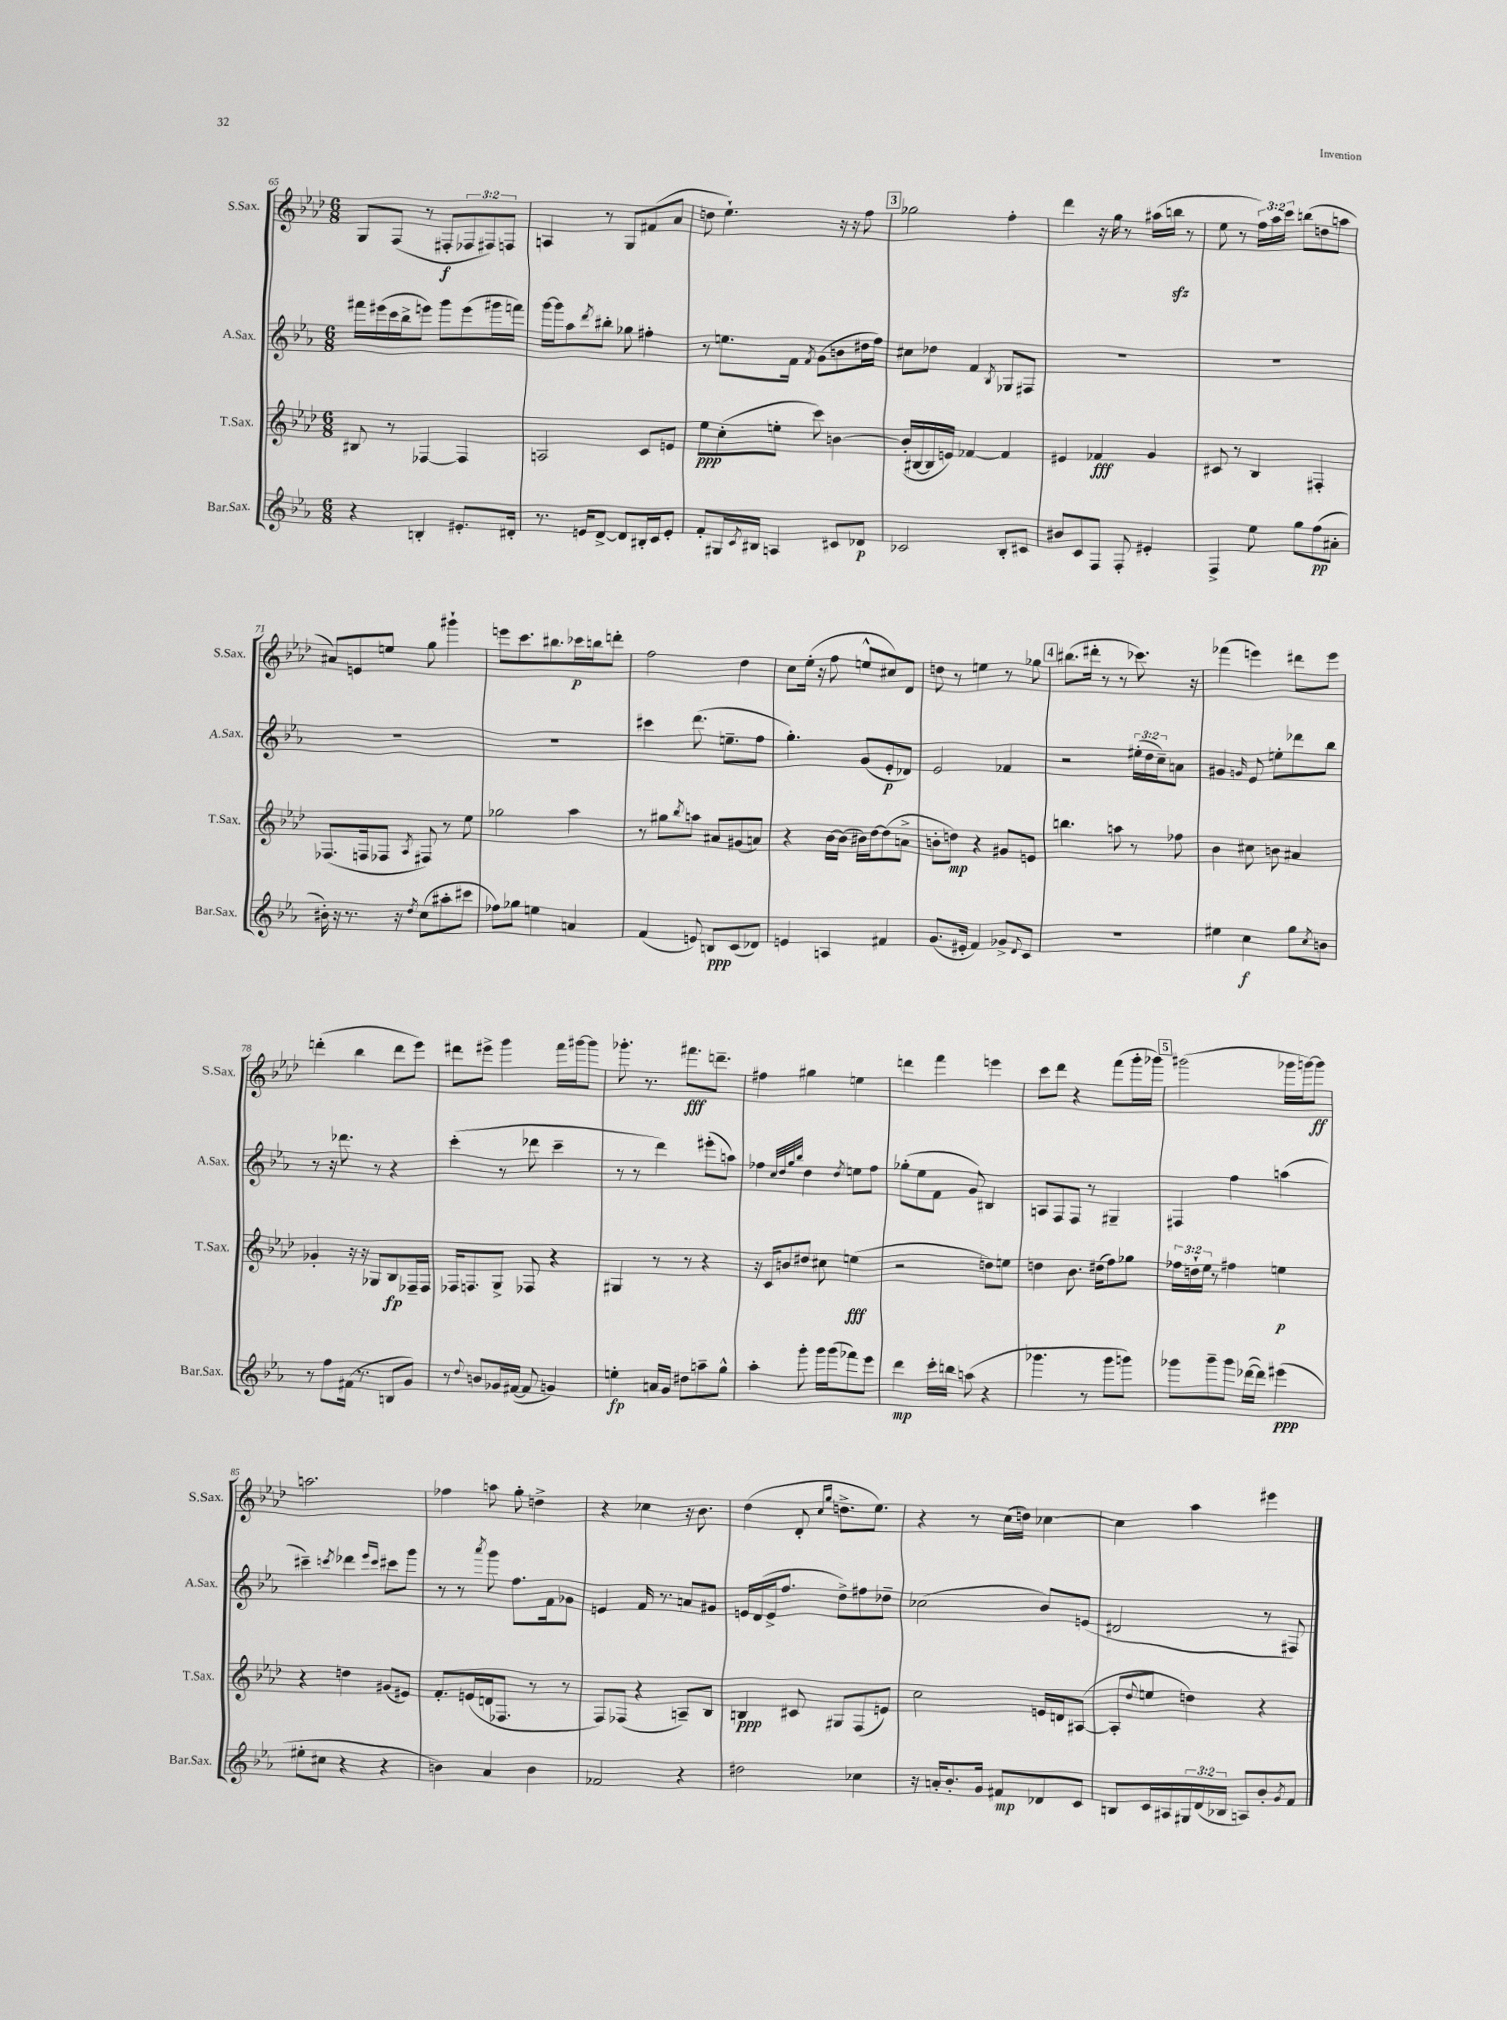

**kern	**kern	**kern	**kern
*staff4	*staff3	*staff2	*staff1
*clefG2	*clefG2	*clefG2	*clefG2
*k[b-e-a-]	*k[b-e-a-d-]	*k[b-e-a-]	*k[b-e-a-d-]
*M6/8	*M6/8	*M6/8	*M6/8
4r	8B#	16fff#	8G
.	.	(16eee#	.
.	8r	16ccc	(8F
.	.	16bb-^	.
4B'	[4F-	8eee)	8r
.	.	8ggg	8F#'
8.e#'	4F-]	(8eee	12F-
.	.	.	12F#)
.	.	16ggg#	.
.	.	.	12F
16d#'	.	16fff)	.
=	=	=	=
8.r	2A	[16ggg	4A
.	.	16ggg]	.
.	.	8aa-	.
16e	.	.	.
.	.	8qddd	.
[8d^	.	8bb#'	8r
8d]	.	8gg-	8G
16B#'	8c	4ff#'	(8f#
16c	.	.	.
8e'	8e	.	8a-
=	=	=	=
8f'	8ee-	8r	8dd
16G#	(8cc'	8.ee	4.ee-`)
8qc	.	.	.
16B#	.	.	.
4A	8ee'	.	.
.	.	16f	.
.	.	8qf	.
.	8ccc)	(8g	.
8c#	[4b	8b	16r
.	.	.	16r
8d-	.	16dd#	8ff
.	.	16ff)	.
=	=	=	=
2c-	(16b']	8cc#	2gg-
.	[16B#	.	.
.	16B#]	8dd-	.
.	16e)	.	.
.	[4f-	4f	.
.	.	8qB-	.
8B-'	4f-]	8G-	4ff'
8c#	.	8F#	.
=	=	=	=
8b#	4e#	2.r	4ddd-
8c	.	.	.
8F	4f-	.	16r
.	.	.	16gg
8F'	.	.	8r
4e#'	4g	.	(16aa#
.	.	.	16bb
.	.	.	8r
=	=	=	=
4F^	8c#	2.r	8ee-
.	8r	.	8r
8ee-	4B-	.	24ff)
.	.	.	24aa-
.	.	.	24ccc
8gg	.	.	(8bb
(8ff	4F#'	.	8dd
8a#'	.	.	8aa
=	=	=	=
16b#')	(8.F-	2.r	8a#)
16r	.	.	.
8.r	.	.	8e
.	16F	.	.
.	8F-	.	8ee
16r	.	.	.
8qdd	8qA-	.	.
(8cc	8F#)	.	8gg
8aa#'	8r	.	4ggg#`
8ccc#	8ee-	.	.
=	=	=	=
8ff-)	2gg-	2.r	8eee
8gg-	.	.	8.ccc
4ee	.	.	.
.	.	.	8.bb#
4a	4aa-	.	16ccc-
.	.	.	16bb
.	.	.	8ddd'
=	=	=	=
(4f	8r	4ccc#	2ff
.	8gg#	.	.
.	8qbb-	.	.
8e)	8aa	(8.ddd	.
8B	8a#	.	.
.	.	8.ee~	.
(8c	(8g#	.	4dd-
8d-)	8a)	8ff	.
=	=	=	=
4e	4r	4.gg')	8cc
.	.	.	(16ee-'
.	.	.	16r
4A	[16b-	.	8ff
.	(16b-]	.	.
.	16b#)	(8g	8ee^^
.	[16dd-	.	.
4f#	(8dd-]	8e-'	8cc#)
.	8a^	8d-)	8d-
=	=	=	=
(8.g	8b'	2e-	8dd
.	8dd)	.	8r
16e#'	.	.	.
4f)	4r	.	4ee
8g-^	8g#	4f-	8r
8qqd	.	.	.
8c	8e	.	8gg-
=	=	=	=
2.r	4.bb	2r	(8.bb#
.	.	.	16ddd#'
.	.	.	8r
.	8aa	.	8r
.	8r	(24ee#'	8.ccc-)
.	.	24dd	.
.	.	24cc~)	.
.	8ff-	8a	.
.	.	.	16r
=	=	=	=
4ee#	4b-	4g#	(4fff-
.	.	16qqg	.
4cc	8cc#	8e-	4eee)
.	8b	8ee'	.
8gg	4a#	8ddd-	8ddd#
8qcc	.	.	.
8b	.	8bb-	8eee
=	=	=	=
8r	4g-'	8r	(4ddd'
8ff	.	16r	.
.	.	8.ddd-	.
(16f#	16r	.	4bb-
8.r	16r	.	.
.	8G-	8r	.
8B	8B-	4r	8ddd
8g)	16F-~	.	8eee-)
.	16F-	.	.
=	=	=	=
8r	16F-	(4ccc'	8ddd#
.	8.F	.	.
8qqdd	.	.	.
8b	.	.	8eee#^
16g-	8G^	8r	4ggg
([16f#	.	.	.
8f#]	8F-	8ddd-	.
4g)	4r	4ccc~	16fff
.	.	.	[16ggg#
.	.	.	8ggg#]
=	=	=	=
4ee'	4G#	8r	8.ggg-'
.	.	8r	.
.	.	.	8.r
16a	8r	4ddd)	.
16g	.	.	.
8dd#	8r	.	8.fff#
8aa~	4r	(8eee#'	.
.	.	.	8.ddd~
8gg^^	.	8aa)	.
=	=	=	=
4aa-'	16r	4ff-	4ff#
.	16c	.	.
.	8b	.	.
.	.	32qqcc	.
.	.	32qqdd	.
.	.	32qqgg	.
.	.	32qqbb-	.
8ggg'	8dd#	4dd	4gg#
16ggg	8cc#	.	.
(16ggg	.	.	.
.	.	8qdd	.
8fff-)	(4ee	8ee	4ee
8eee-	.	8ff-	.
=	=	=	=
4ddd	2r	(8gg-'	4ddd
.	.	8ee-	.
16ccc'	.	8f	4fff
16bb	.	.	.
(8aa	.	8g)	.
4r	8dd)	4B#	4eee
.	8ee	.	.
=	=	=	=
4.ggg-	4dd	8A	8ccc
.	.	8F	8ddd-
.	8.b-	8F	4r
8r	.	8r	.
.	(16dd#	.	.
8ggg-	8ff)	4G#~	(8fff
8ggg)	8gg-	.	16ggg'
.	.	.	16ggg-)
=	=	=	=
8ggg-	24ff-	4F#	(2ggg#
.	24dd`	.	.
.	24ee-	.	.
8ggg-~	8r	.	.
8ggg-	4ff#	4ff	.
([16ddd-	.	.	.
16ddd-])	.	.	.
(4eee#	4ee	(4aa	16ggg-
.	.	.	[16ggg)
.	.	.	8ggg]
=	=	=	=
8ee#'	4r	4ccc#~)	2.aa
8cc#	.	.	.
.	.	8qccc	.
4r	4dd	4ddd-	.
.	.	16qqeee-	.
.	.	16qqccc	.
4r	(8g#	8ccc#	.
.	8e#)	8ggg	.
=	=	=	=
4b)	8.f'	8r	4ff-
.	.	8r	.
.	(16e	.	.
.	.	8qaaa-	.
4a-	16d	8ggg	8aa
.	8.F-	.	.
.	.	8.ff	8gg'
4b	8r	.	4dd^
.	.	16f	.
.	8r	8g-	.
=	=	=	=
2f-	8F)	4e	4r
.	(8F-	.	.
.	4r	16f	4cc-
.	.	8.r	.
4r	8A~)	8a	16r
.	.	.	8.b-
.	8B-	8g#	.
=	=	=	=
2dd#	4B	16e	(4dd-
.	.	(16d	.
.	.	16e^	.
.	.	8.ff	.
.	8c#	.	8d-'
.	.	.	16qqcc
.	.	.	16qqgg
.	8G#	8dd^)	8.dd^
4cc-	(8F	8ff#	.
.	.	.	8.ee-)
.	8e)	8dd-~	.
=	=	=	=
16r	2cc	(2cc-	4r
16a'	.	.	.
8.b-'	.	.	.
.	.	.	8r
16g	.	.	.
8f#	.	.	(16cc
.	.	.	16dd)
8d-	16e	8b-)	[4cc-
.	16d	.	.
8c	([8A#	(8e	.
=	=	=	=
8B	8A#']	2d#	4cc-]
.	8qqdd-	.	.
16c	8ee	.	.
16A#	.	.	.
24G#	4dd)	.	4aa-
(24d	.	.	.
24B-	.	.	.
8A)	.	.	.
8b-'	4r	8r	4eee#
8qg	.	.	.
8f	.	8F#)	.
==	==	==	==
*-	*-	*-	*-
